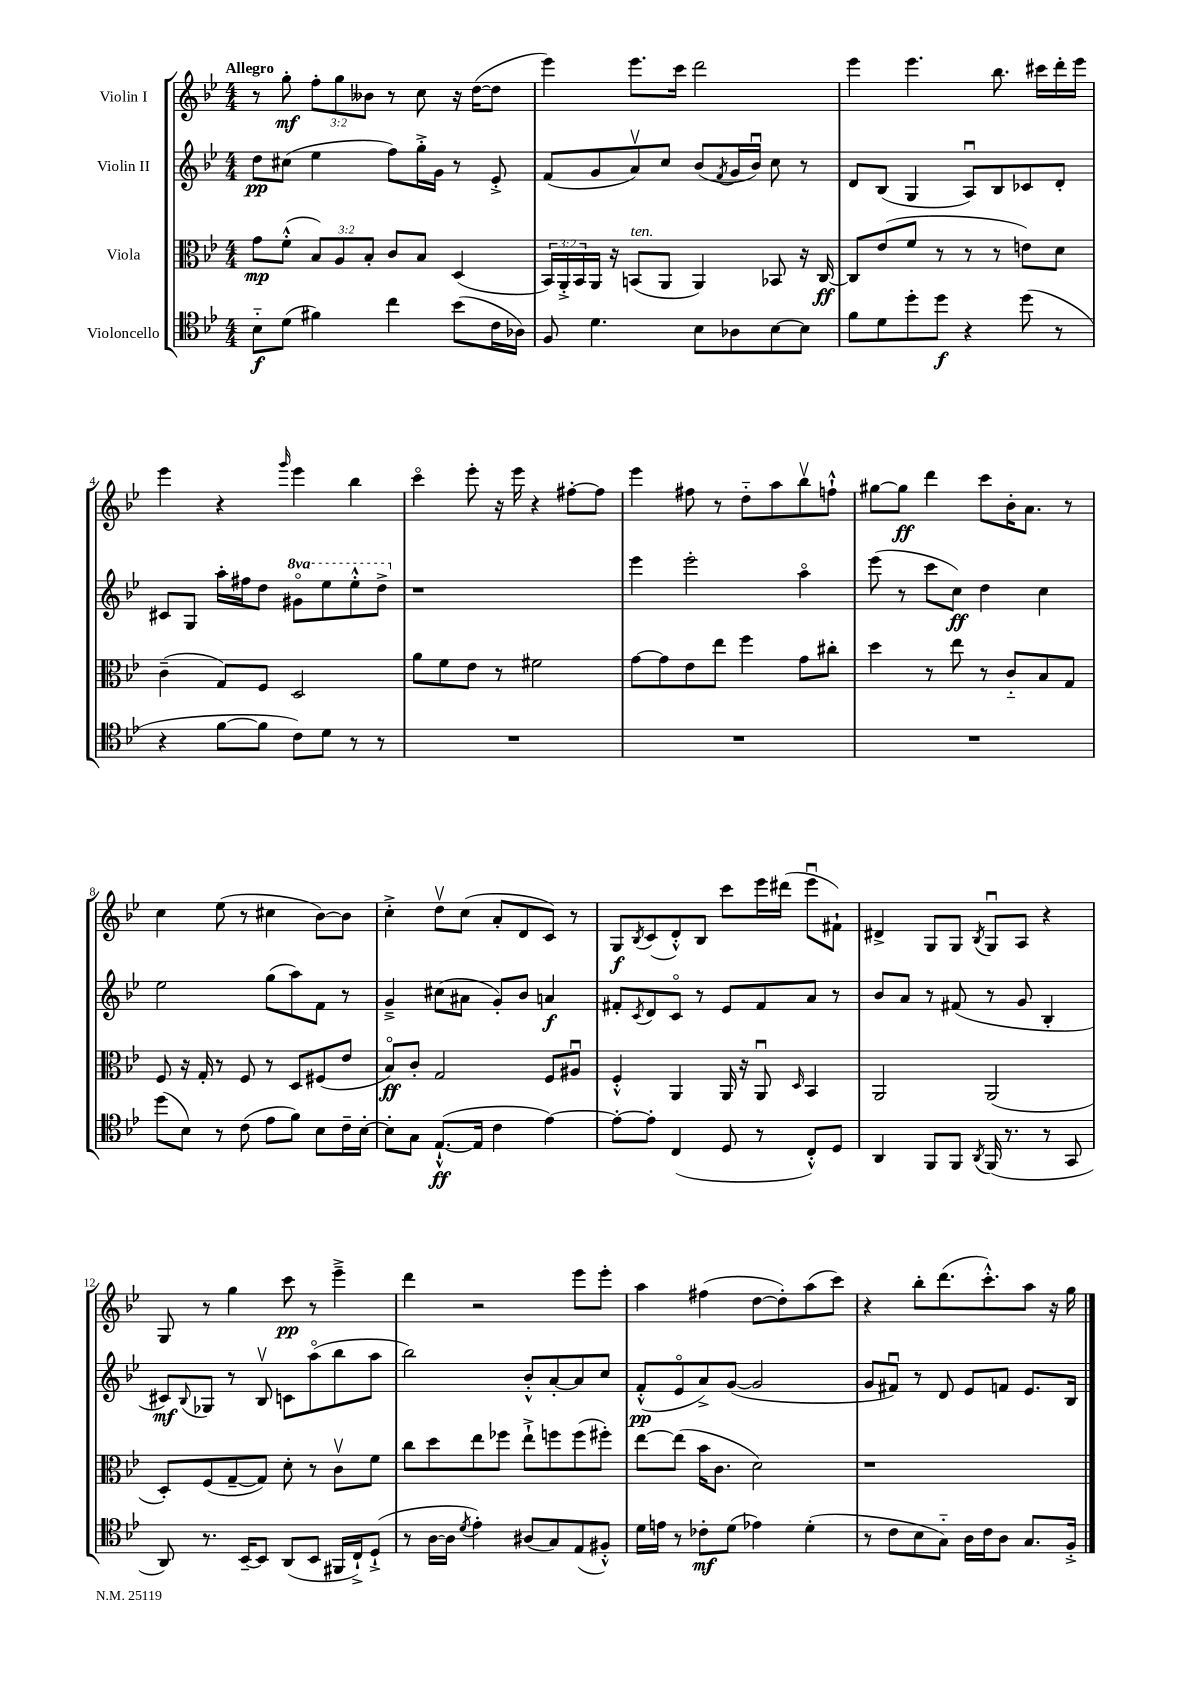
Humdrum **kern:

**kern	**dynam	**kern	**dynam	**kern	**dynam	**kern	**dynam
*part4	*part4	*part3	*part3	*part2	*part2	*part1	*part1
*staff4	*staff4	*staff3	*staff3	*staff2	*staff2	*staff1	*staff1
*I"Violoncello	*	*I"Viola	*	*I"Violin II	*	*I"Violin I	*
*clefC4	*	*clefC3	*	*clefG2	*	*clefG2	*
*k[b-e-]	*	*k[b-e-]	*	*k[b-e-]	*	*k[b-e-]	*
*M4/4	*	*M4/4	*	*M4/4	*	*M4/4	*
=1	=1	=1	=1	=1	=1	=1	=1
!	!	!	!	!	!	!LO:TX:a:B:t=Allegro	!
8B-\L	f	8g\L	mp	8dd\L	pp	8r	.
(8d\J	.	(8f'^^\J	.	(8cc#X\J	.	8gg'\	mf
4f#X\)	.	12B-/L)	.	4ee-\	.	12ff'\L	.
.	.	12A/	.	.	.	12gg\	.
.	.	12B-'/J	.	.	.	12b--X\J	.
4cc\	.	8c/L	.	8ff\L)	.	8r	.
.	.	8B-/J	.	16gg'^\L	.	8cc\	.
.	.	.	.	16g\JJ	.	.	.
(8b-\L	.	(4D/	.	8r	.	16r	.
.	.	.	.	.	.	([16dd\KL	.
16c\L	.	.	.	8e-'^/	.	8dd\J]	.
16A-X\JJ)	.	.	.	.	.	.	.
=2	=2	=2	=2	=2	=2	=2	=2
8F/	.	24BB-/LL)	.	(8f/L	.	4eee-\)	.
.	.	24AA'^/	.	.	.	.	.
.	.	24BB-/	.	.	.	.	.
4.d\	.	16AA/JJ	.	8g/	.	.	.
.	.	16r	.	.	.	.	.
!	!	!LO:TX:a:i:t=ten.	!	!	!	!	!
.	.	(8BBn/L	.	8av/)	.	8.eee-\L	.
.	.	8AA/J	.	8cc/J	.	.	.
.	.	.	.	.	.	16ccc\Jk	.
8B-\L	.	4AA/)	.	(8b-/L	.	2ddd\	.
.	.	.	.	8qf/	.	.	.
8A-X\	.	.	.	16g/L	.	.	.
.	.	.	.	16b-u/JJ)	.	.	.
[8B-\	.	8BB-X/	.	8cc\	.	.	.
8B-\J]	.	16r	.	8r	.	.	.
.	.	[16C/	ff	.	.	.	.
=3	=3	=3	=3	=3	=3	=3	=3
8f\L	.	8C/L]	.	8d/L	.	4eee-\	.
8d\	.	(8e-/	.	(8B-/J	.	.	.
8dd'\	.	8f/J	.	4G/	.	4.eee-\	.
8dd\J	f	8r	.	.	.	.	.
4r	.	8r	.	8Au/L)	.	.	.
.	.	8r	.	8B-/	.	8.bb-\	.
(8dd\	.	8en\L)	.	8c-X/	.	.	.
.	.	.	.	.	.	16ccc#X\LL	.
8r	.	8d\J	.	8d'/J	.	16ddd'\	.
.	.	.	.	.	.	16eee-\JJ	.
!!LO:LB:g=z
=4	=4	=4	=4	=4	=4	=4	=4
4r	.	(4c~\	.	8c#X/L	.	4eee-\	.
.	.	.	.	8G/J	.	.	.
[8f\L	.	8G/L)	.	16aa'\LL	.	4r	.
.	.	.	.	16ff#X\J	.	.	.
8f\J]	.	8F/J	.	8dd\J	.	.	.
.	.	.	.	.	.	16qqggg/	.
*	*	*	*	*8va	*	*	*
8c\L)	.	2D/	.	8gg#X\L	.	4eee-\	.
8d\J	.	.	.	8eee-\	.	.	.
8r	.	.	.	8eee-'^^\	.	4bb-\	.
8r	.	.	.	8ddd^\J	.	.	.
=5	=5	=5	=5	=5	=5	=5	=5
*	*	*	*	*X8va	*	*	*
1r	.	8a\L	.	1r	.	4ccc\	.
.	.	8f\	.	.	.	.	.
.	.	8e-\J	.	.	.	8eee-'\	.
.	.	8r	.	.	.	16r	.
.	.	.	.	.	.	16eee-\	.
.	.	2f#X\	.	.	.	4r	.
.	.	.	.	.	.	[8ff#X'\L	.
.	.	.	.	.	.	8ff#\J]	.
=6	=6	=6	=6	=6	=6	=6	=6
1r	.	[8g\L	.	4eee-\	.	4eee-\	.
.	.	8g\]	.	.	.	.	.
.	.	8e-\	.	2eee-'\	.	8ff#X\	.
.	.	8ee-\J	.	.	.	8r	.
.	.	4ff\	.	.	.	8dd\L	.
.	.	.	.	.	.	8aa\	.
.	.	8g\L	.	4aa\	.	8bb-v\	.
.	.	8cc#X'\J	.	.	.	8ffn`^^\J	.
=7	=7	=7	=7	=7	=7	=7	=7
1r	.	4dd\	.	(8eee-\	.	[8gg#X\L	.
.	.	.	.	8r	.	8gg#\J]	ff
.	.	8r	.	8ccc\L	.	4ddd\	.
.	.	8ee-\	.	8cc\J)	ff	.	.
.	.	8r	.	4dd\	.	8ccc\L	.
.	.	8c/L	.	.	.	16b-'\K	.
.	.	.	.	.	.	8.a\J	.
.	.	8B-/	.	4cc\	.	.	.
.	.	8G/J	.	.	.	8r	.
!!LO:LB:g=z
=8	=8	=8	=8	=8	=8	=8	=8
(8dd\L	.	8F/	.	2ee-\	.	4cc\	.
8B-\J)	.	16r	.	.	.	.	.
.	.	16G'/	.	.	.	.	.
8r	.	8r	.	.	.	(8ee-\	.
(8c\	.	8F/	.	.	.	8r	.
8e-\L	.	8r	.	(8gg\L	.	4cc#X\	.
8f\J)	.	8D/L	.	8aa\)	.	.	.
8B-\L	.	(8F#X/	.	8f\J	.	[8b-\L)	.
16c~\L	.	8e-/J	.	8r	.	8b-\J]	.
[16B-'\JJ	.	.	.	.	.	.	.
=9	=9	=9	=9	=9	=9	=9	=9
8B-'\L]	.	8B-/L)	ff	4g~^/	.	4cc'^\	.
8G\J	.	8c'/J	.	.	.	.	.
([8.E-`^^/L	ff	2G/	.	(8cc#X\L	.	8ddv\L	.
.	.	.	.	8a#X\J	.	(8cc\J	.
16E-/Jk]	.	.	.	.	.	.	.
4c\	.	.	.	8g'/L)	.	8a'/L	.
.	.	.	.	8b-/J	.	8d/	.
[4e-\)	.	8F/L	.	4an/	f	8c/J)	.
.	.	8A#Xu/J	.	.	.	8r	.
=10	=10	=10	=10	=10	=10	=10	=10
8e-'\L_	.	4F'^^/	.	8f#X'/L	.	8G/L	f
.	.	.	.	8qc/	.	8qB-/	.
8e-'\J]	.	.	.	8d/	.	(8c/	.
(4C/	.	4AA/	.	8c/J	.	8d'^^/)	.
.	.	.	.	8r	.	8B-/J	.
8D/	.	16AA/	.	8e-/L	.	8ccc\L	.
.	.	16r	.	.	.	.	.
8r	.	8AAu/	.	8f#/	.	16eee-\L	.
.	.	.	.	.	.	(16ddd#X\JJ	.
.	.	16qqD/	.	.	.	.	.
8C'^^/L)	.	4BB-/	.	8a/J	.	8eee-u\L	.
8D/J	.	.	.	8r	.	8f#X`\J)	.
=11	=11	=11	=11	=11	=11	=11	=11
4AA/	.	2AA/	.	8b-/L	.	4d#X^/	.
.	.	.	.	8a/J	.	.	.
8FF/L	.	.	.	8r	.	8G/L	.
8FF/J	.	.	.	(8f#X/	.	8G/J	.
8qAA/	.	.	.	.	.	8qB-/	.
(16FF/	.	(2AA/	.	8r	.	8Gu/L	.
8.r	.	.	.	.	.	.	.
.	.	.	.	8g/	.	8A/J	.
8r	.	.	.	4B-'/	.	4r	.
8GG/	.	.	.	.	.	.	.
!!LO:LB:g=z
=12	=12	=12	=12	=12	=12	=12	=12
8AA/)	.	8D'/L)	.	8c#X/L)	mf	8G/	.
.	.	.	.	8qqB-/	.	.	.
8.r	.	(8F/	.	8G-X/J	.	8r	.
.	.	[8G~/	.	8r	.	4gg\	.
[16BB-~/KL	.	.	.	.	.	.	.
8BB-/J]	.	8G/J])	.	8B-v/	.	.	.
(8AA/L	.	8d'\	.	8cn\L	.	8ccc\	pp
8BB-/J	.	8r	.	(8aa\	.	8r	.
16FF#X/LL	.	8cv\L	.	8bb-\	.	4eee-~^\	.
16C`^/J)	.	.	.	.	.	.	.
(8D`^/J	.	8f\J	.	8aa\J	.	.	.
=13	=13	=13	=13	=13	=13	=13	=13
8r	.	8cc\L	.	2bb-\)	.	4ddd\	.
[16A\LL	.	8dd\	.	.	.	.	.
16A\JJ]	.	.	.	.	.	.	.
8qd/	.	.	.	.	.	.	.
4e-'\)	.	8ee-\	.	.	.	2r	.
.	.	8ff-X\J	.	.	.	.	.
(8A#X/L	.	8ee-`^\L	.	8b-'^^/L	.	.	.
8G/)	.	8ffn\	.	[8a'/	.	.	.
(8E-/	.	(8ff\	.	8a/]	.	8eee-\L	.
8F#X'^^/J)	.	8ff#X'\J)	.	8cc/J	.	8eee-'\J	.
=14	=14	=14	=14	=14	=14	=14	=14
16d\LL	.	[8ee-\L	.	(8f'^^/L	pp	4aa\	.
16en\JJ	.	.	.	.	.	.	.
8r	.	(8ee-\J]	.	8e-/	.	.	.
8c-X'\L	mf	16b-\KL	.	8a^/)	.	(4ff#X\	.
.	.	8.c\J	.	.	.	.	.
(8d\J	.	.	.	([8g/J	.	.	.
4e-X\)	.	2d\)	.	2g/]	.	[8dd\L	.
.	.	.	.	.	.	8dd'\])	.
(4d'\	.	.	.	.	.	(8aa\	.
.	.	.	.	.	.	8ccc\J)	.
=15	=15	=15	=15	=15	=15	=15	=15
8r	.	1r	.	8g/L	.	4r	.
8c\L	.	.	.	8f#Xu/J)	.	.	.
8B-\	.	.	.	8r	.	8bb-'\L	.
8G\J)	.	.	.	8d/	.	(8.ddd\	.
16A\LL	.	.	.	8e-/L	.	.	.
16c\J	.	.	.	.	.	8.ccc'^^\)	.
8A\J	.	.	.	8fn/J	.	.	.
8.G/L	.	.	.	8.e-/L	.	8aa\J	.
.	.	.	.	.	.	16r	.
16F'^/Jk	.	.	.	16B-/Jk	.	16gg\	.
==	==	==	==	==	==	==	==
*-	*-	*-	*-	*-	*-	*-	*-
